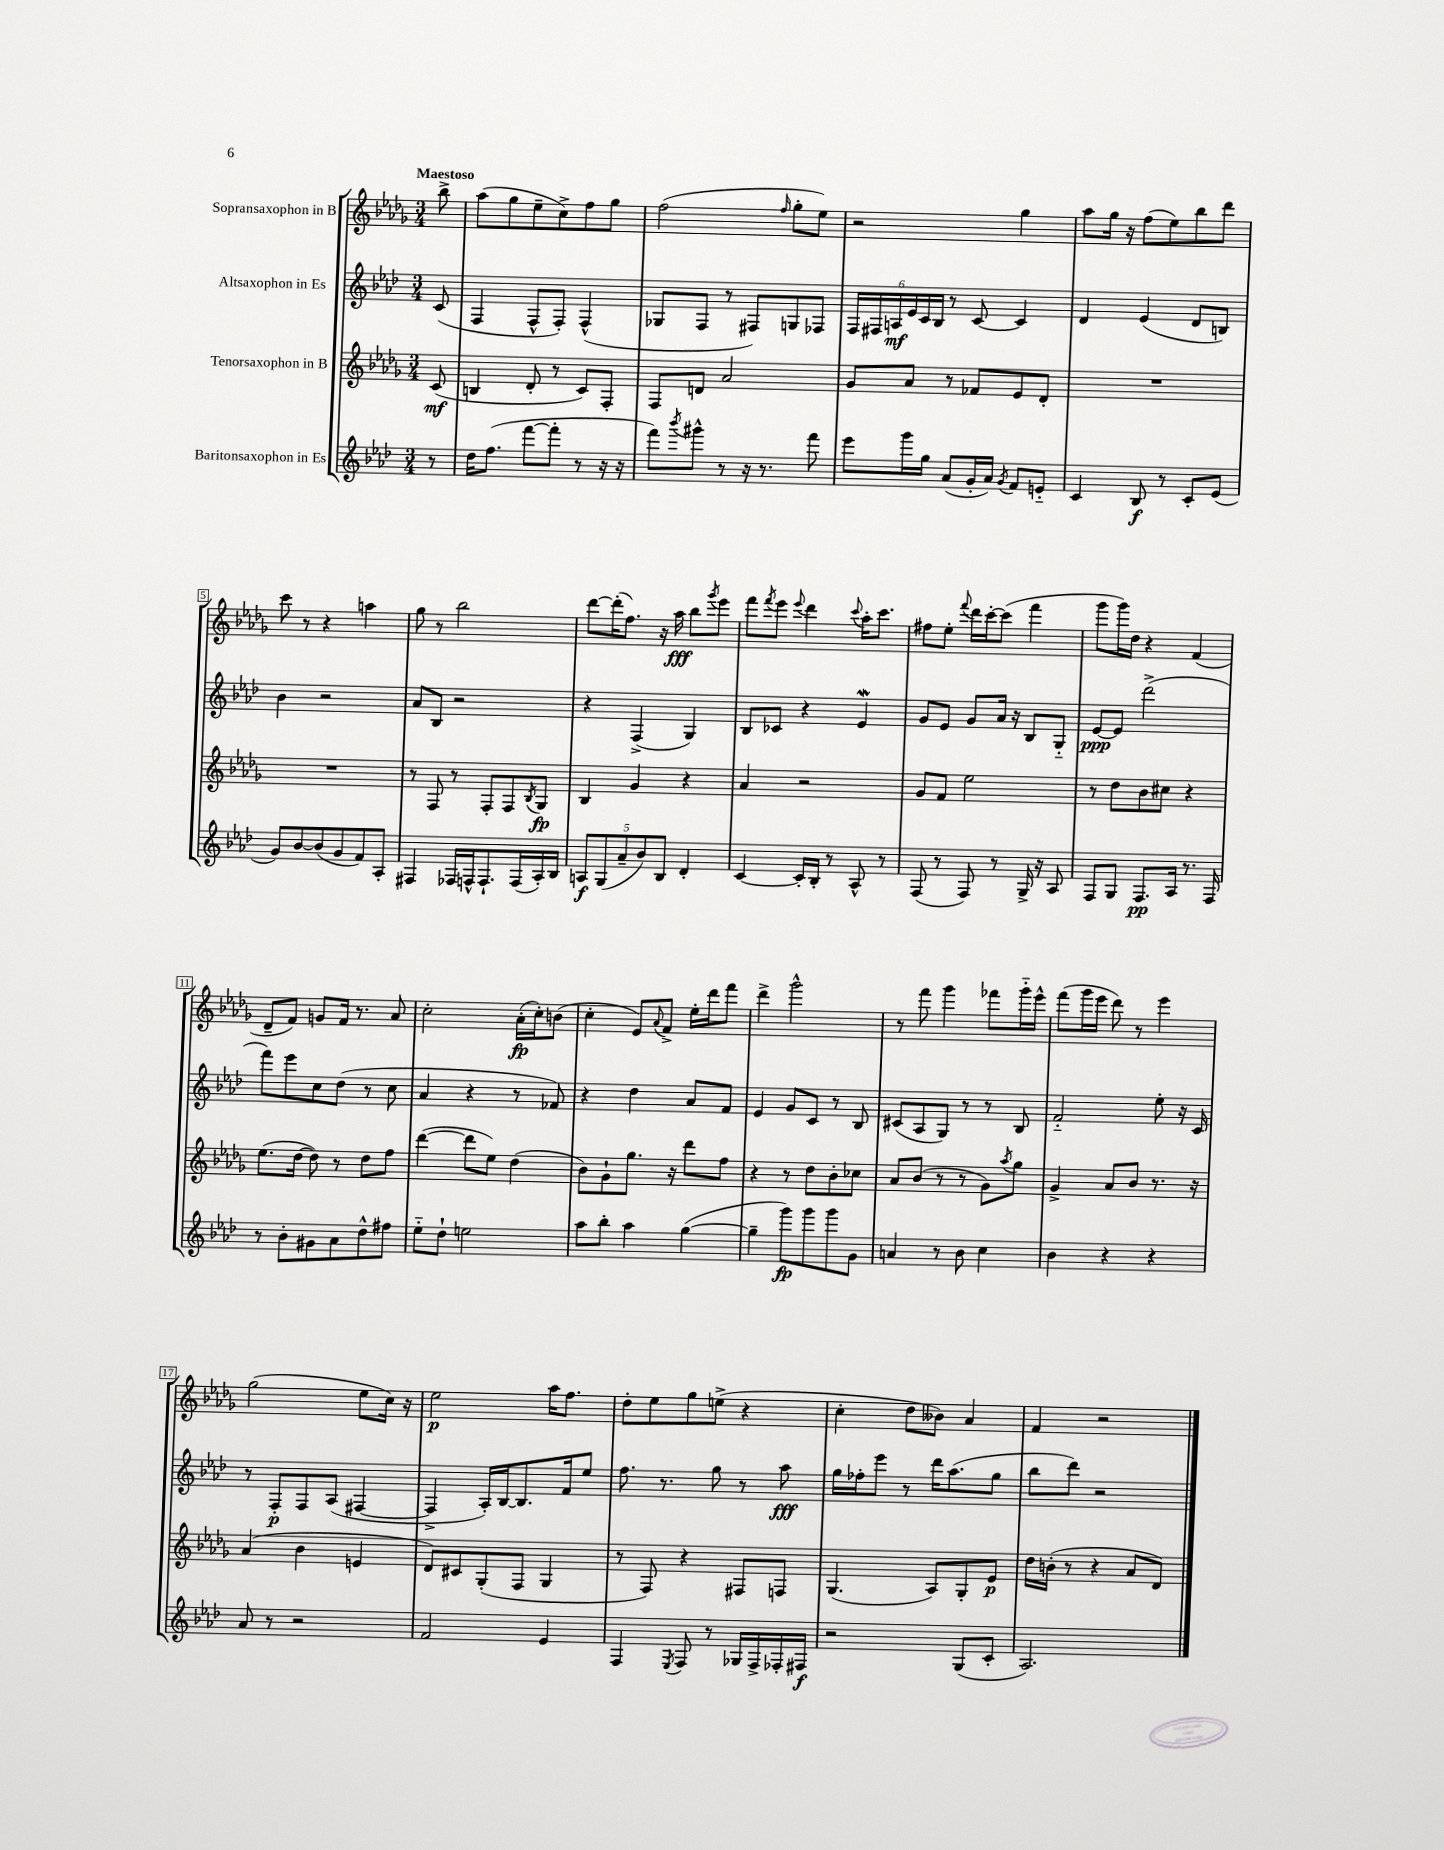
<<
\new StaffGroup <<
\new Staff = "s0" \with { instrumentName = "Sopransaxophon in B" } {
    \clef treble \key des \major \numericTimeSignature \time 3/4 \partial 8 \tempo "Maestoso"
    bes''8-> |
    aes''8( ges''8 ees''8-- c''8->) f''8 ges''8 |
    f''2( \grace { f''16 } ges''8-. ees''8) |
    r2 ges''4 |
    aes''8 ges''16 r16 f''8( ees''8) bes''8 des'''8 |
    c'''8 r8 r4 a''4 |
    ges''8 r8 bes''2 |
    des'''8~ des'''16-.( f''8.) r16 aes''16\fff bes''8 \acciaccatura { ges'''8 } ees'''8 |
    f'''8 \acciaccatura { f'''8 } ees'''8 \appoggiatura { ees'''8 } des'''4 \appoggiatura { c'''8 } aes''16-. c'''8. |
    fis''8 ees''8-. \appoggiatura { f'''8 } des'''16 c'''16~-. c'''8( f'''4 |
    ges'''8 ges'''16) des''16 r4 f'4( |
    des'8-- f'8) g'8 f'16 r8. aes'8 |
    c''2-. aes'16-.\fp( c''16-.) b'8( |
    c''4-. ees'8) \appoggiatura { aes'8 } f'8-> ees''16-. des'''16 f'''8 |
    des'''4-> ges'''2-^ |
    r8 f'''8 ges'''4 fes'''8 ges'''16-_ ees'''16-^ |
    f'''8( ges'''16 ees'''16 des'''8) r8 ees'''4 |
    ges''2( ees''8 c''16) r16 |
    ees''2\p aes''16 f''8. |
    des''8-. ees''8 ges''8 e''8->( r4 |
    c''4-. des''8 beses'8) aes'4 |
    f'4 r2 \bar "|." |
}
\new Staff = "s1" \with { instrumentName = "Altsaxophon in Es" } {
    \clef treble \key aes \major \numericTimeSignature \time 3/4 \partial 8
    c'8( |
    f4 f8-^ f8-.) f4-^( |
    ges8 f8 r8 fis8) g8 fes8 |
    \tuplet 6/4 { f16 fis16 a16\mf ees'16 c'16 bes16 } r8 c'8~ c'4 |
    des'4 ees'4( des'8 b8) |
    bes'4 r2 |
    aes'8 bes8 r2 |
    r4 f4->( g4) |
    bes8 ces'8 r4 ees'4\mordent |
    g'8 ees'8 g'8 aes'16 r16 bes8 g8-_ |
    ees'8~\ppp ees'8 des'''2->( |
    f'''8) ees'''8 c''8 des''8( r8 c''8 |
    aes'4 r4 r8 fes'8) |
    r4 des''4 aes'8 f'8 |
    ees'4 g'8 c'8 r8 bes8 |
    cis'8( aes8 g8) r8 r8 bes8 |
    f'2-_ ees''8-. r16 c'16 |
    r8 f8-.\p f8 aes8( fis4~ |
    fis4-> aes16-.) bes16~ bes8. f'16 ees''8 |
    f''8. r8. g''8 r8 aes''8\fff |
    g''16 fes''16-. ees'''8 r8 des'''16 aes''8.( g''8 |
    bes''8 des'''8) r2 \bar "|." |
}
\new Staff = "s2" \with { instrumentName = "Tenorsaxophon in B" } {
    \clef treble \key des \major \numericTimeSignature \time 3/4 \partial 8
    c'8\mf( |
    b4 des'8-. r8 c'8) f8-. |
    f8 d'8 aes'2 |
    ges'8 aes'8 r8 fes'8 ees'8 des'8-. |
    R2. |
    R2. |
    r8 f8 r8 f8-. f8 \acciaccatura { bes8 } ges8\fp |
    bes4 ges'4 r4 |
    aes'4 r2 |
    ges'8 f'8 ees''2 |
    r8 des''8 bes'8 cis''8 r4 |
    ees''8.( des''16~ des''8) r8 des''8 f''8 |
    des'''4~( des'''8 ees''8) des''4( |
    bes'8) ges'8-! ges''8. r16 des'''8 f''8 |
    r4 r8 des''8 bes'8-. ces''8 |
    aes'8 bes'8( r8 r8 ges'8) \acciaccatura { aes''8 } ges''8 |
    ges'4-> aes'8 bes'8 r8. r16 |
    aes'4( bes'4 e'4 |
    des'8) cis'8 ges8-.( f8 ges4 |
    r8 f8) r4 fis8 f8 |
    ges4.( aes8) ges8-. ees'8\p |
    des''16 b'16-.( r8 r4 aes'8 des'8) \bar "|." |
}
\new Staff = "s3" \with { instrumentName = "Baritonsaxophon in Es" } {
    \clef treble \key aes \major \numericTimeSignature \time 3/4 \partial 8
    r8 |
    des''16 f''8.( f'''8~ f'''8-. r8 r16 r16 |
    f'''8) \acciaccatura { bes'''8 } gis'''8-^ r8 r16 r8. f'''8 |
    ees'''8 g'''16 g''16 aes'8( g'16-. aes'16) \acciaccatura { g'8 } f'8 e'8-_ |
    c'4 bes8\f r8 c'8-. ees'8( |
    g'8) bes'8~ bes'8( g'8 f'8) aes8-. |
    fis4 fes16 f16-^ f8.-! f16( aes16-.) bes16 |
    \tuplet 5/4 { a8\f g8( aes'8-- bes'8) bes8 } des'4-. |
    c'4~ c'16-. bes16-. r8 aes8-^ r8 |
    f8( r8 f8) r8 g16-> r16 aes8 |
    f8 g8 f8.\pp aes16 r8. f16 |
    r8 bes'8-. gis'8 aes'8 des''8-^ fis''8 |
    ees''8-_ des''8-! e''2 |
    aes''8 bes''8-. aes''4 g''4~( |
    g''4-- g'''8\fp) g'''8 g'''8 g'8 |
    a'4 r8 bes'8 c''4 |
    bes'4 r4 r4 |
    aes'8 r8 r2 |
    f'2 ees'4 |
    f4 \acciaccatura { ees8 } f8 r8 ges16 f16-> fes16-. fis16\f |
    r2 g8( c'8-. |
    aes2.) \bar "|." |
}
>>
>>
\layout { \context { \Score \override BarNumber.stencil = #(make-stencil-boxer 0.1 0.3 ly:text-interface::print) } }
